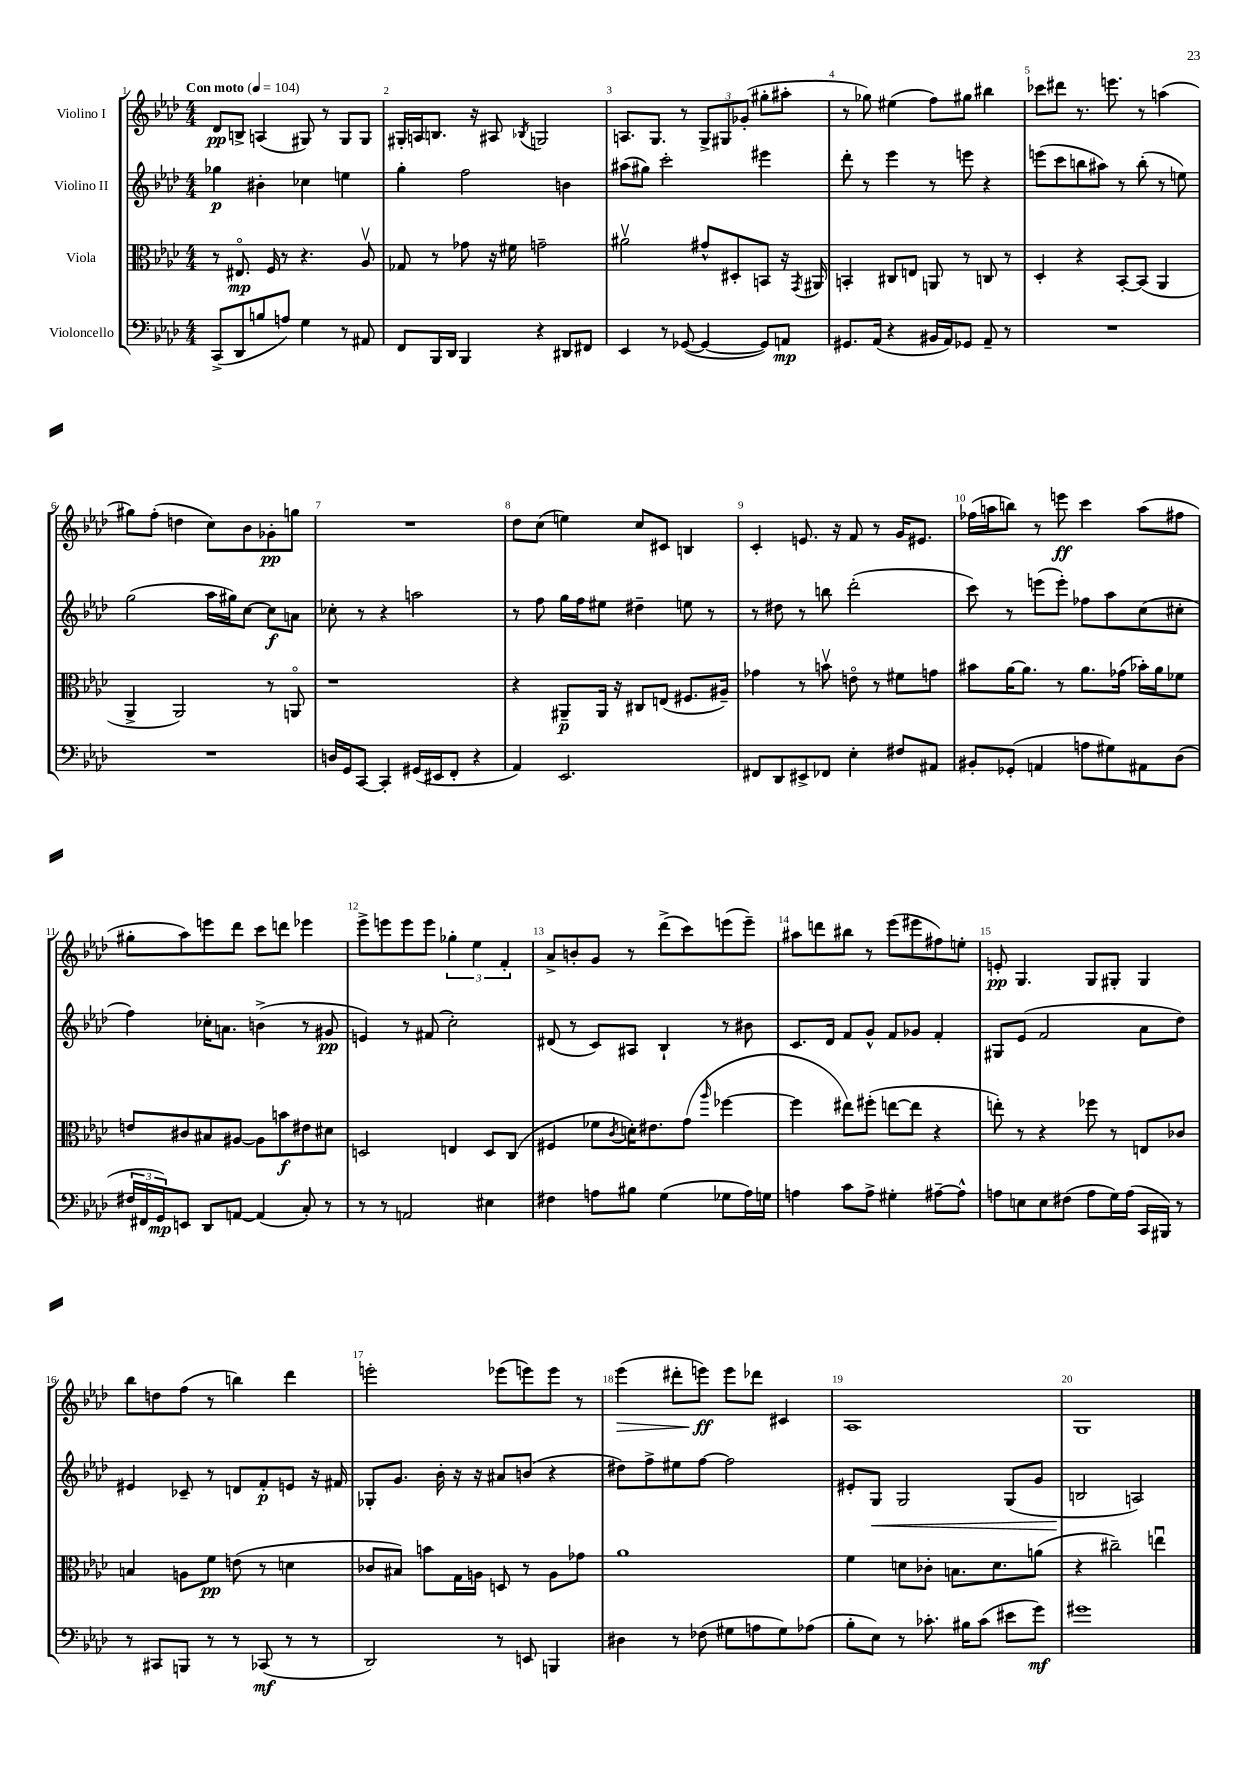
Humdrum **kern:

**kern	**kern	**kern	**kern
*staff4	*staff3	*staff2	*staff1
*clefF4	*clefC3	*clefG2	*clefG2
*k[b-e-a-d-]	*k[b-e-a-d-]	*k[b-e-a-d-]	*k[b-e-a-d-]
*M4/4	*M4/4	*M4/4	*M4/4
*MM104	*MM104	*MM104	*MM104
(8CC^	8r	4gg-	8d-
8DD-	8.E#o	.	8B^
8B	.	4b#'	(4A
.	16F	.	.
8A)	8r	.	.
4G	4.r	4cc-	8G#)
.	.	.	8r
8r	.	4ee	8G#
8AA#	8A-v	.	8G#
=	=	=	=
8FF	8G-	4gg'	16G#'
.	.	.	16A
16BBB-	8r	.	8.B
16DD-	.	.	.
4BBB-	8g-	2ff	.
.	.	.	16r
.	16r	.	8A#
.	16f#	.	.
.	.	.	8qB-
4r	2g~	.	2G
8DD#	.	4b	.
8FF#	.	.	.
=	=	=	=
4EE-	2a#v	(8aa#	8.A
.	.	8gg#)	.
.	.	.	8.G
8r	.	2ccc'	.
([8GG-	.	.	8r
4GG-_	8g#^^	.	12G^
.	.	.	12G#
.	8D#'	.	.
.	.	.	(12g-'
8GG-])	8BB	4eee#	8gg#'
8AA	16r	.	8aa#'
.	8qGG	.	.
.	16AA#	.	.
=	=	=	=
8.GG#	4BB'	8ddd-'	8r
.	.	8r	8gg-)
(16AA-	.	.	.
4r	8C#	4eee-	(4ee#
.	8E	.	.
16BB#	8AA	8r	8ff)
16AA-)	.	.	.
8GG-	8r	8eee	8gg#
8AA-~	8C	4r	4bb#
8r	8r	.	.
=	=	=	=
1r	4D-'	(8eee	8ccc-
.	.	8ccc	8ddd#
.	4r	8bb	8.r
.	.	8aa#)	.
.	.	.	8.eee
.	[8BB-'	8r	.
.	(8BB-]	(8bb'	8r
.	4AA-	8r	(4aa
.	.	8ee)	.
=	=	=	=
1r	4AA-^	(2gg	8gg#)
.	.	.	(8ff'
.	2AA-)	.	4dd
.	.	16aa-	8cc)
.	.	16gg#)	.
.	.	[8cc	8b-
.	8r	8cc]	8g-'
.	8AAo	8a	8gg
=	=	=	=
16D	1r	8cc-'	1r
16GG	.	.	.
[8CC	.	8r	.
4CC']	.	4r	.
(16GG#	.	2aa	.
16EE#	.	.	.
8FF'	.	.	.
4r	.	.	.
=	=	=	=
4AA-)	4r	8r	8dd-
.	.	8ff	(8cc
2.EE-	8AA#~	16gg	4ee)
.	.	16ff	.
.	16AA#	8ee#	.
.	16r	.	.
.	8C#	4dd#~	8cc
.	(8E	.	8c#
.	8.F#	8ee	4B
.	.	8r	.
.	16A#~)	.	.
=	=	=	=
8FF#	4g-	8r	4c'
8DD-	.	8dd#	.
8EE#^	8r	8r	8.e
8FF-	8bv	8bb	.
.	.	.	16r
4E-'	8eo	(2ddd-'	8f
.	8r	.	8r
8F#	8f#	.	16g
.	.	.	8.e#
8AA#	8g	.	.
=	=	=	=
8BB#'	8b#	8ccc)	(16ff-
.	.	.	16aa
(8GG-'	[16a-	8r	8bb)
.	8.a-]	.	.
4AA	.	(8eee	8r
.	8r	8eee')	8eee
8A	8.a-	8ff-	4ccc
8G#)	.	8aa-	.
.	(16g-	.	.
8AA#	16b-')	(8cc	(8aa
.	16a-	.	.
(8D-	8f-	8cc#'	8ff#
=	=	=	=
24F#	8e	4ff)	8gg#'
24FF#	.	.	.
24GG)	.	.	.
8EE	8c#	.	8aa-)
8DD-	8B#	16cc-'	8eee
.	.	8.a	.
[8AA	[8A#	.	8ddd-
(4AA]	8A#]	(4b^	8ccc
.	8b	.	8ddd
8C')	8e#	8r	4eee-
8r	8d#	8g#	.
=	=	=	=
8r	2D	4e)	8eee-^
8r	.	.	8eee
2AA	.	8r	8eee
.	.	(8f#	8eee
.	4E	2cc')	6gg-'
.	.	.	6ee-
4E#	8D	.	.
.	.	.	6f'
.	(8C	.	.
=	=	=	=
4F#	4F#	(8d#	8a-^
.	.	8r	8b'
8A	8f-	8c)	8g
.	8qc	.	.
8B#	16d')	8A#	8r
.	8.e#	.	.
(4G	.	4B-`	(8ddd-^
.	(8g	.	8ccc)
.	16qqaa-	.	.
8G-	[4ff-	8r	(8eee
16A)	.	8b#	8eee~)
16G	.	.	.
=	=	=	=
4A	4ff-]	8.c	8aa#
.	.	.	8ddd
.	.	16d-	.
8c	8ee#)	8f	8bb#
8A^	(8ff#'	8g^^	8r
4G#'	[8ee	8f	(8eee-
.	8ee]	8g-	8eee#
[8A#~	4r	4f'	8ff#)
8A#^^]	.	.	8ee'
=	=	=	=
8A	8ee')	8G#	8e'
8E	8r	(8e-	4.G
8E	4r	2f	.
(8F#	.	.	.
8A	8ff-	.	8G
16G)	8r	.	8G#'
(16A	.	.	.
16CC	8E	8a-	4G#
16BBB#)	.	.	.
8r	8c-	8dd-)	.
=	=	=	=
8r	4B	4e#	8bb-
8CC#	.	.	8dd
8BBB	8A	8c-~	(8ff
8r	8f	8r	8r
8r	(8e	8d	4bb)
(8CC-	8r	8f'	.
8r	4d	8e	4ddd-
8r	.	16r	.
.	.	16f#	.
=	=	=	=
2DD-)	8c-	8G-'	2eee'
.	8B#)	8.g	.
.	8b	.	.
.	.	16b-'	.
.	16G	16r	.
.	16A	16r	.
8r	8D	8a#	(8eee-
8EE	8r	(8b	8eee)
4BBB	8A	4r	8eee
.	8g-	.	8r
=	=	=	=
4D#	1a-	8dd#)	(4eee-
.	.	8ff^	.
8r	.	8ee#	8ddd#'
(8F-	.	[8ff	8eee)
8G#	.	2ff]	8eee
8A	.	.	8ddd-
8G#)	.	.	4c#
(8A-	.	.	.
=	=	=	=
8B-'	4f	8e#'	1A-
8E-)	.	8G	.
8r	8d	2G	.
8.c-'	8c-'	.	.
.	8.B	.	.
16B#	.	.	.
(8c-	.	.	.
.	8.d	.	.
8e#	.	(8G	.
8g)	(8a	8g	.
=	=	=	=
1g#	4r	2B	1G
.	2cc#~)	.	.
.	.	2A)	.
.	4eeu	.	.
==	==	==	==
*-	*-	*-	*-
